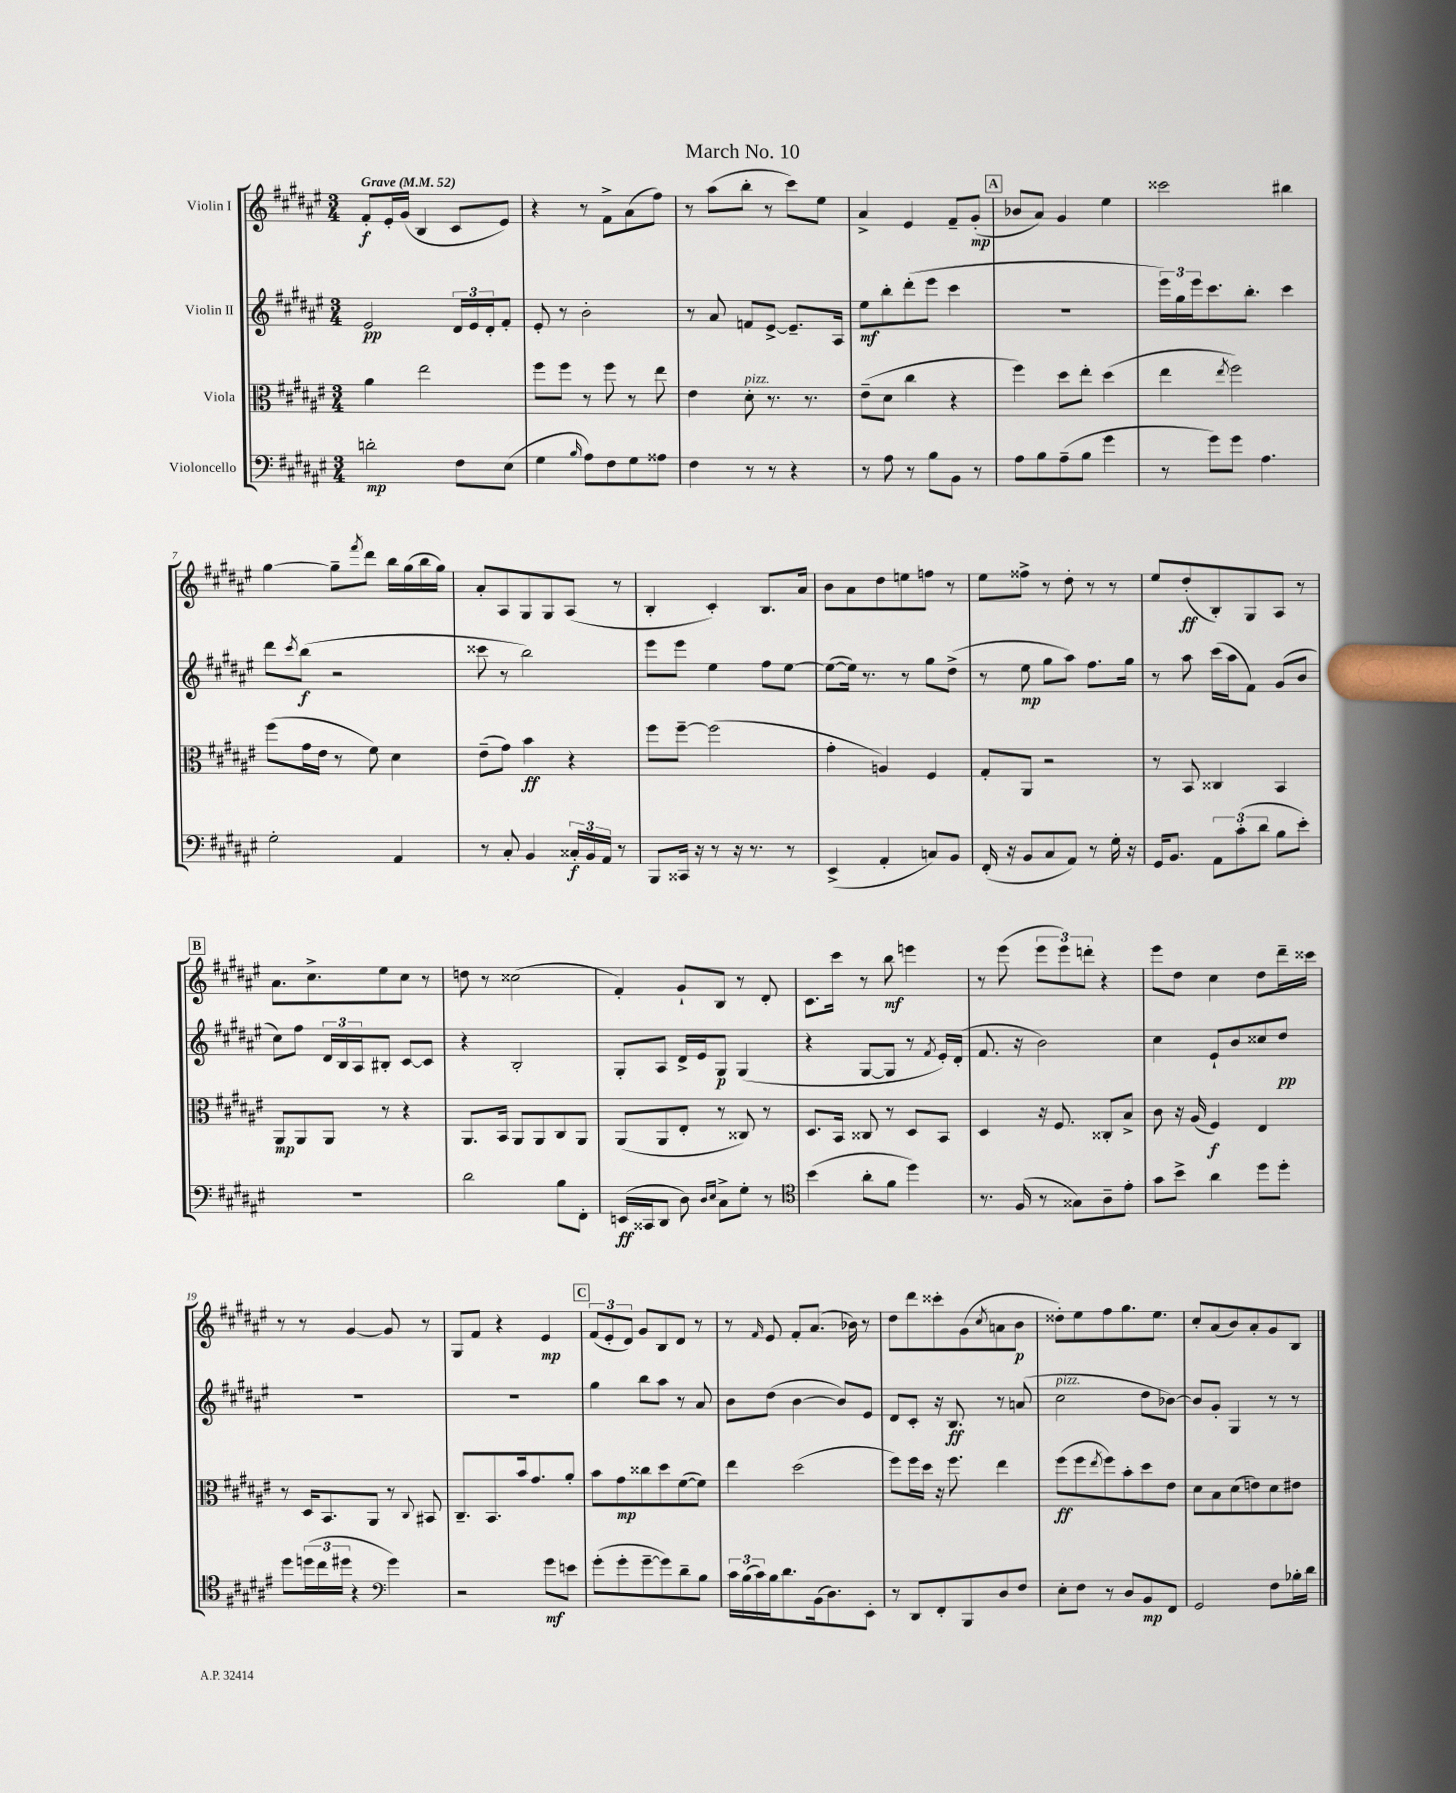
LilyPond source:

\header { title = "March No. 10" }
<<
\new StaffGroup <<
\new Staff = "s0" \with { instrumentName = "Violin I" } {
    \clef treble \key fis \major \numericTimeSignature \time 3/4 \tempo "Grave" 4 = 52
    fis'8-.\f eis'16-. gis'16( b4 cis'8 eis'8) |
    r4 r8 fis'8-> ais'8( fis''8) |
    r8 ais''8( b''8-. r8 cis'''8) eis''8 |
    ais'4-> eis'4 fis'8-- gis'8-.\mp( |
    \mark \markup { \box "A" } bes'8 ais'8) gis'4 eis''4 |
    cisis'''2 bis''4 |
    gis''4~ gis''8-- \acciaccatura { fis'''8 } dis'''8 b''16 gis''16( b''16 gis''16) |
    ais'8-. ais8 gis8 gis8 ais8( r8 |
    b4-. cis'4-.) b8. ais'16 |
    b'8 ais'8 dis''8 e''8 f''8 r8 |
    eis''8 fisis''8-> r8 dis''8-. r8 r8 |
    eis''8 dis''8-.\ff( b8-.) gis8 ais8 r8 |
    \mark \markup { \box "B" } ais'8. cis''8.-> eis''8 cis''8 r8 |
    d''8 r8 cisis''2( |
    fis'4-.) gis'8-! b8 r8 dis'8-. |
    cis'8. cis'''16 r8 b''8\mf e'''4 |
    r8 eis'''8( \tuplet 3/2 { eis'''8 eis'''8) d'''8-. } r4 |
    eis'''8 dis''8 cis''4 dis''8 dis'''16-- cisis'''16 |
    r8 r8 gis'4~ gis'8 r8 |
    gis8 fis'8 r4 eis'4\mp |
    \mark \markup { \box "C" } \tuplet 3/2 { fis'8( eis'8-. dis'8) } gis'8 b8 dis'8 r8 |
    r8 \grace { fis'16 } eis'8 fis'8-. ais'8.( bes'16) r8 |
    dis''8 dis'''8 cisis'''8-. gis'8( \acciaccatura { cis''8 } a'8 b'8\p |
    disis''8-.) eis''8 fis''8 gis''8. eis''8. |
    cis''8-. ais'8( b'8) ais'8-. gis'8 b8 \bar "|." |
}
\new Staff = "s1" \with { instrumentName = "Violin II" } {
    \clef treble \key fis \major \numericTimeSignature \time 3/4
    eis'2\pp \tuplet 3/2 { dis'16 eis'16 dis'16-. } fis'8-. |
    eis'8-. r8 b'2-. |
    r8 ais'8 f'8 eis'8~-> eis'8.-- ais16 |
    eis''8\mf b''8-. dis'''8-.( eis'''8 cis'''4 |
    \mark \markup { \box "A" } R2. |
    \tuplet 3/2 { eis'''16) gis''16 eis'''16 } cis'''8. b''8.-. cis'''4 |
    dis'''8 \acciaccatura { cis'''8 } b''8\f( r2 |
    cisis'''8 r8 b''2) |
    eis'''8 eis'''8 eis''4 fis''8 eis''8~ |
    eis''8~( eis''16) r8. r8 gis''8 dis''8->( |
    r8 eis''8\mp gis''8 ais''8) fis''8. gis''16 |
    r8 ais''8 cis'''16( ais''16 fis'8) gis'8( b'8 |
    \mark \markup { \box "B" } cis''8) fis''8 \tuplet 3/2 { dis'16 b16 ais16 } bis8-. cis'8~ cis'8 |
    r4 b2-. |
    gis8-. ais8 dis'16-> eis'16 gis8\p gis4( |
    r4 gis8~ gis8 r8 \acciaccatura { fis'8 } eis'16-.) dis'16-.( |
    fis'8. r16 b'2) |
    cis''4 eis'8-! b'8 cisis''8 dis''8\pp |
    R2. |
    R2. |
    \mark \markup { \box "C" } gis''4 b''8 ais''8 r8 ais'8 |
    b'8 dis''8( b'4~ b'8) eis'8 |
    dis'8 cis'8-. r16 b8.\ff r8 a'8( |
    cis''2^\markup { \italic "pizz." } dis''8 bes'8~) |
    bes'8 gis'8-. gis4 r8 r8 \bar "|." |
}
\new Staff = "s2" \with { instrumentName = "Viola" } {
    \clef alto \key fis \major \numericTimeSignature \time 3/4
    ais'4 eis''2 |
    fis''8 fis''8 r8 fis''8 r8 eis''8 |
    eis'4 dis'8-.^\markup { \italic "pizz." } r8. r8. |
    eis'8--( dis'8 cis''4 r4 |
    \mark \markup { \box "A" } fis''4) dis''8 eis''8-. dis''4( |
    eis''4 \acciaccatura { eis''8 } fis''2) |
    fis''8( gis'16 eis'16 r8 fis'8) dis'4 |
    eis'8--( gis'8) b'4\ff r4 |
    fis''8 fis''8~-- fis''2( |
    gis'4-. a4) fis4 |
    gis8-. ais,8 r2 |
    r8 b,8 cisis4 b,4 |
    \mark \markup { \box "B" } ais,8\mp ais,8 ais,8 r8 r4 |
    ais,8. b,16 ais,8 ais,8 cis8 ais,8 |
    ais,8( ais,8 eis8-. r8 cisis8) r8 |
    dis8. b,16 cisis8 r8 dis8 b,8 |
    dis4 r16 fis8. cisis8-. b8-> |
    cis'8 r16 ais16( fis4\f) eis4 |
    r8 dis16 b,8. ais,8 r8 \appoggiatura { cis8 } bis,8 |
    cis8.-- b,8. b'16 gis'8. ais'8-. |
    \mark \markup { \box "C" } b'8 gis'8\mp cisis''8 dis''8 fis'8~( fis'8) |
    eis''4 dis''2( |
    fis''8) fis''16 dis''16 r16 fis''8. eis''4 |
    fis''8\ff( fis''8 \acciaccatura { eis''8 } fis''8) b'8-. dis''8 eis'8 |
    dis'8 b8 dis'8( e'8) dis'8 eis'8 \bar "|." |
}
\new Staff = "s3" \with { instrumentName = "Violoncello" } {
    \clef bass \key fis \major \numericTimeSignature \time 3/4
    d'2-.\mp fis8 eis8( |
    gis4 \grace { b16 } ais8) fis8 gis8 aisis8 |
    fis4 r8 r8 r4 |
    r8 ais8 r8 b8 b,8 r8 |
    \mark \markup { \box "A" } ais8 b8 ais8--( b8 gis'4 |
    r8 gis'8) gis'8 ais4. |
    gis2-. ais,4 |
    r8 cis8-. b,4 \tuplet 3/2 { cisis16-.\f b,16 ais,16 } r8 |
    b,,8 cisis,16 r16 r8 r16 r8. r8 |
    eis,4->( ais,4-. c8) b,8 |
    fis,16-.( r16 b,8 cis8 ais,8) r8 gis16-. r16 |
    gis,16 b,8. \tuplet 3/2 { ais,8 cis'8-.( dis'8 } b8 eis'8-.) |
    \mark \markup { \box "B" } R2. |
    dis'2 b8 fis,8-. |
    e,16\ff( cisis,16 dis,8 dis8) \grace { dis16 eis16 } cis8-> gis8-. r8 |
    \clef tenor b'4( ais'8-. fis'8 dis''4) |
    r8. fis16( r8 gisis8) ais8-- eis'8-. |
    gis'8 b'8-> ais'4 dis''8 dis''8-. |
    dis''8 \tuplet 3/2 { d''16( cis''16 dis''16 } r4 \clef bass gis'4) |
    r2 gis'8\mf e'8 |
    \mark \markup { \box "C" } gis'8-.( gis'8-. gis'8~-- gis'8) dis'8-- b8 |
    \tuplet 3/2 { cis'16 b16( cis'16) } b16 dis'8. b,16( dis8.) eis,8-. |
    r8 dis,8 fis,8-. b,,8 dis8 fis8 |
    eis8-. fis8 r8 dis8 b,8\mp fis,8 |
    gis,2 fis8 bes16-. dis'16 \bar "|." |
}
>>
>>
